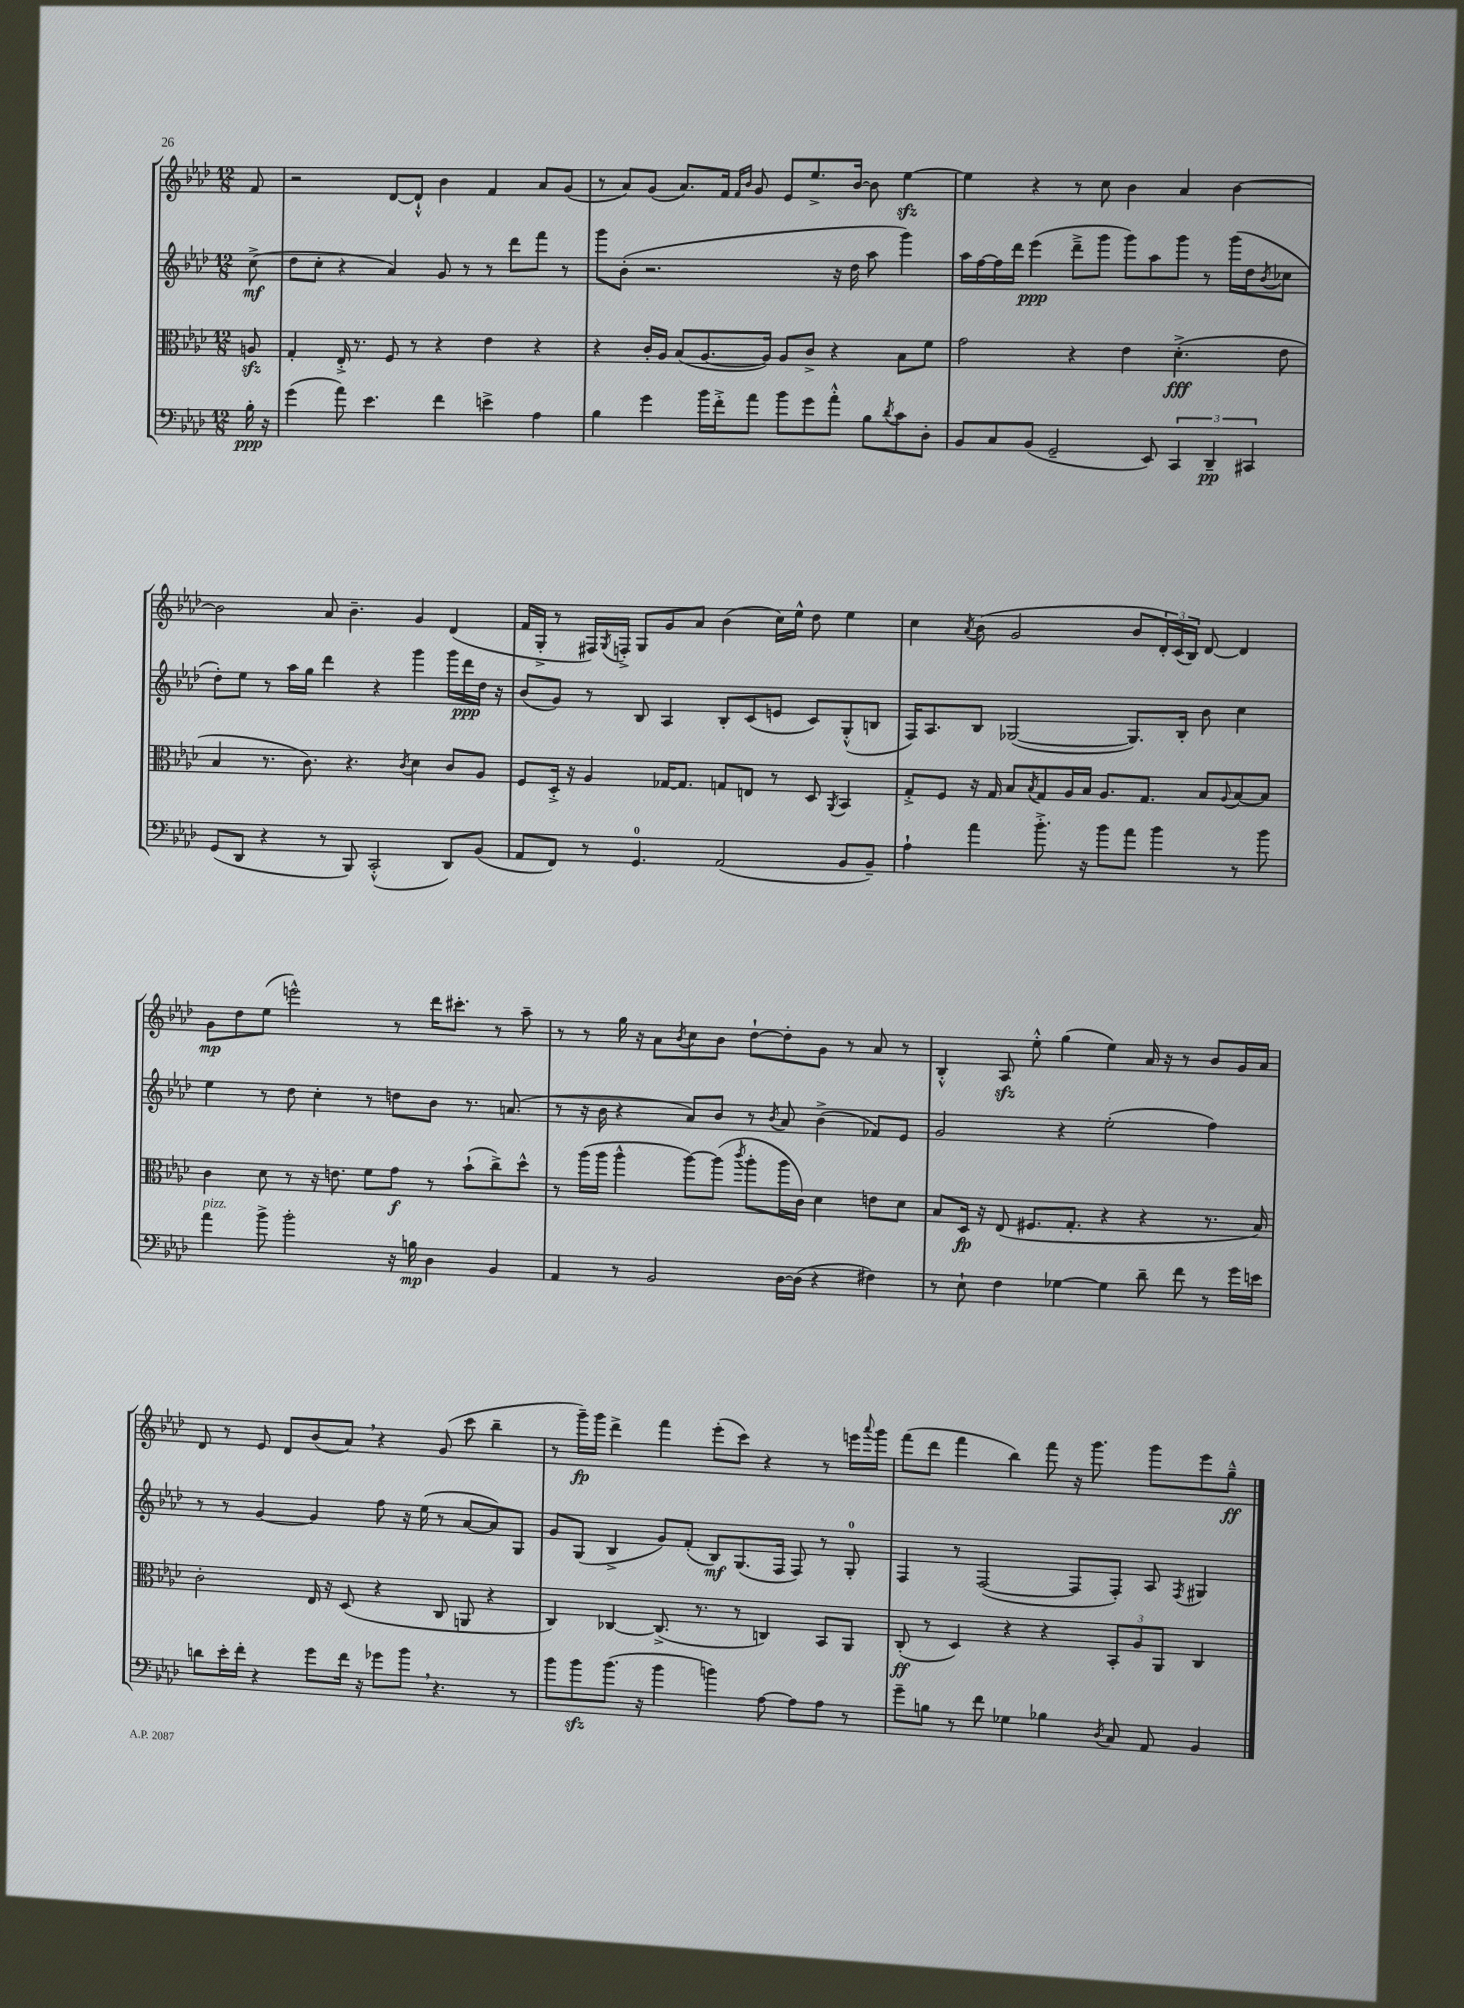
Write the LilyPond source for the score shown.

<<
\new StaffGroup <<
\new Staff = "s0" {
    \clef treble \key aes \major \numericTimeSignature \time 12/8 \partial 8
    f'8 |
    r2 des'8~ des'8-!-^ bes'4 f'4 aes'8 g'8( |
    r8 aes'8) g'8( aes'8.) f'16 \grace { f'16 bes'16 } g'8 ees'8 ees''8.-> bes'16~ bes'8 ees''4~\sfz |
    ees''4 r4 r8 c''8 bes'4 aes'4 bes'4~ |
    bes'2 aes'8 bes'4.-- g'4 des'4( |
    f'16 g16-.-> r8 fis16) \acciaccatura { g8 } f16-.-> g8 g'8 aes'8 bes'4( c''16) ees''16-^ des''8 ees''4 |
    c''4 \acciaccatura { aes'8 } bes'8( g'2 bes'8 \tuplet 3/2 { des'16-.) c'16( bes16) } des'8~ des'4 |
    g'8\mp des''8 ees''8( e'''2-^) r8 des'''16 cis'''8.-. r8 aes''8-- |
    r8 r8 g''16 r16 aes'8 \acciaccatura { bes'8 } c''8 bes'8 des''8~-! des''8-. g'8 r8 aes'8 r8 |
    bes4-.-^ aes8\sfz ees''8-.-^ g''4( ees''4) aes'16 r16 r8 bes'8 g'16 aes'16 |
    des'8 r8 ees'8 des'8 bes'8( aes'8) \breathe r4 g'8( c'''8 bes''4-- |
    r8 g'''16--\fp) g'''16 des'''4-> f'''4 ees'''8-.( c'''8) r4 r8 e'''16 \appoggiatura { aes'''8 } g'''16 |
    f'''8( des'''8 f'''4 bes''4) f'''8 r16 g'''8. g'''8 ees'''8 g''8---^\ff \bar "|." |
}
\new Staff = "s1" {
    \clef treble \key aes \major \numericTimeSignature \time 12/8 \partial 8
    c''8->\mf( |
    des''8 c''8-. r4 aes'4) g'8 r8 r8 des'''8 f'''8 r8 |
    g'''8 bes'8-.( r2. r16 des''16 aes''8 g'''4) |
    aes''16 f''16~ f''16 des'''16 ees'''4\ppp( des'''8---> g'''8 g'''8) aes''8 g'''8 r8 g'''16( des''16 \acciaccatura { bes'8 } ces''8 |
    des''8-.) ees''8 r8 aes''16 g''16 des'''4 r4 g'''4 g'''16 des'''16\ppp des''16 r16 |
    bes'8( g'8) r8 bes8 aes4 bes8-. c'8( e'8 c'8) g8-.-^( b8 |
    f16) aes8. bes8 ges2~( ges8.) bes16-. bes'8 c''4 |
    ees''4 r8 des''8 c''4-. r8 d''8 bes'8 r8. a'8.( |
    r8 r16 bes'16 r4 aes'8) bes'8 r8 \acciaccatura { bes'8 } aes'8 bes'4->( fes'8) ees'8 |
    g'2 r4 ees''2-.( f''4) |
    r8 r8 g'4~ g'4 f''8 r16 ees''16( r8 aes'8~ aes'8) g8 |
    g'8 g8( bes4-> g'8) f'8-.( bes8\mf) g8.( f16 f8) r8 g8-0-. |
    f4 r8 f2~( f8 f8-.) aes8 \acciaccatura { f8 } gis4 \bar "|." |
}
\new Staff = "s2" {
    \clef alto \key aes \major \numericTimeSignature \time 12/8 \partial 8
    a8\sfz |
    g4-. ees16-.-> r8. f8 r8 r4 ees'4 r4 |
    r4 c'16-. aes16 bes8( aes8.~ aes16) aes8 c'8-> r4 bes8 f'8 |
    g'2 r4 ees'4 des'4.-.->\fff( ees'8 |
    bes4 r8. c'8.) r4. \acciaccatura { c'8 } des'4 c'8 aes8 |
    f8 des16-.-> r16 aes4 ges16~ ges8. g8 e8 r8 des8 \acciaccatura { aes,8 } bes,4 |
    g8-.-> f8 r16 g16 bes8 \acciaccatura { bes8 } g8 aes16 bes16 aes8. g8. bes8 \appoggiatura { aes8 } bes8~ bes8 |
    c'4 des'8 r8 r16 e'8. f'8 g'8\f r8 bes'8-!( c''8->) des''8-^ |
    r8 aes''16( aes''16 aes''4-^ aes''8~) aes''8( \acciaccatura { c'''8 } aes''8-. aes''16 c'16) des'4 e'8 des'8 |
    bes8 des16\fp r16 ees8( fis8. g8.-. r4 r4 r8. bes16) |
    c'2-. ees16 r16 des8( r4 c8 a,8 r4 |
    c4) ces4~ ces8.->( r8. r8 c4) bes,8 aes,8 |
    c8-.\ff( r8 des4) r4 r4 \tuplet 3/2 { bes,8-. aes8 aes,8 } c4 \bar "|." |
}
\new Staff = "s3" {
    \clef bass \key aes \major \numericTimeSignature \time 12/8 \partial 8
    bes16-.\ppp r16 |
    g'4( aes'8) ees'4. f'4 e'4-> aes4 |
    bes4 g'4 bes'16 f'16-.-> aes'8 bes'8 g'8 aes'8-.-^ bes8 \acciaccatura { des'8 } c'8 des8-. |
    bes,8 c8 bes,8( g,2-- ees,8) \tuplet 3/2 { c,4 des,4--\pp cis,4 } |
    g,8( des,8 r4 r8 bes,,8) c,2-.-^( des,8) bes,8( |
    aes,8 f,8) r8 g,4.-0 aes,2( bes,8 bes,8--) |
    aes4-! aes'4 bes'8.-.-> r16 bes'8 aes'8 bes'4 r8 bes'8 |
    aes'4^\markup { \italic "pizz." } bes'8-> bes'2-. r16 b16\mp des4 bes,4 |
    aes,4 r8 bes,2 des16~ des16( r4 fis4) |
    r8 ees8-! f4 ges4~ ges4 des'8-- f'8 r8 g'16 e'16 |
    d'8 ees'16-. f'16-. r4 g'8 f'16 r16 ges'8 bes'8 \breathe r4. r8 |
    bes'8 bes'8\sfz bes'8.( r16 bes'4 b'4) aes8~ aes8 aes8 r8 |
    g'8-- b8 r8 f'8 ges4 bes4 \acciaccatura { des8 } c8 aes,8 bes,4 \bar "|." |
}
>>
>>
\layout { \context { \Score \remove "Bar_number_engraver" } }
